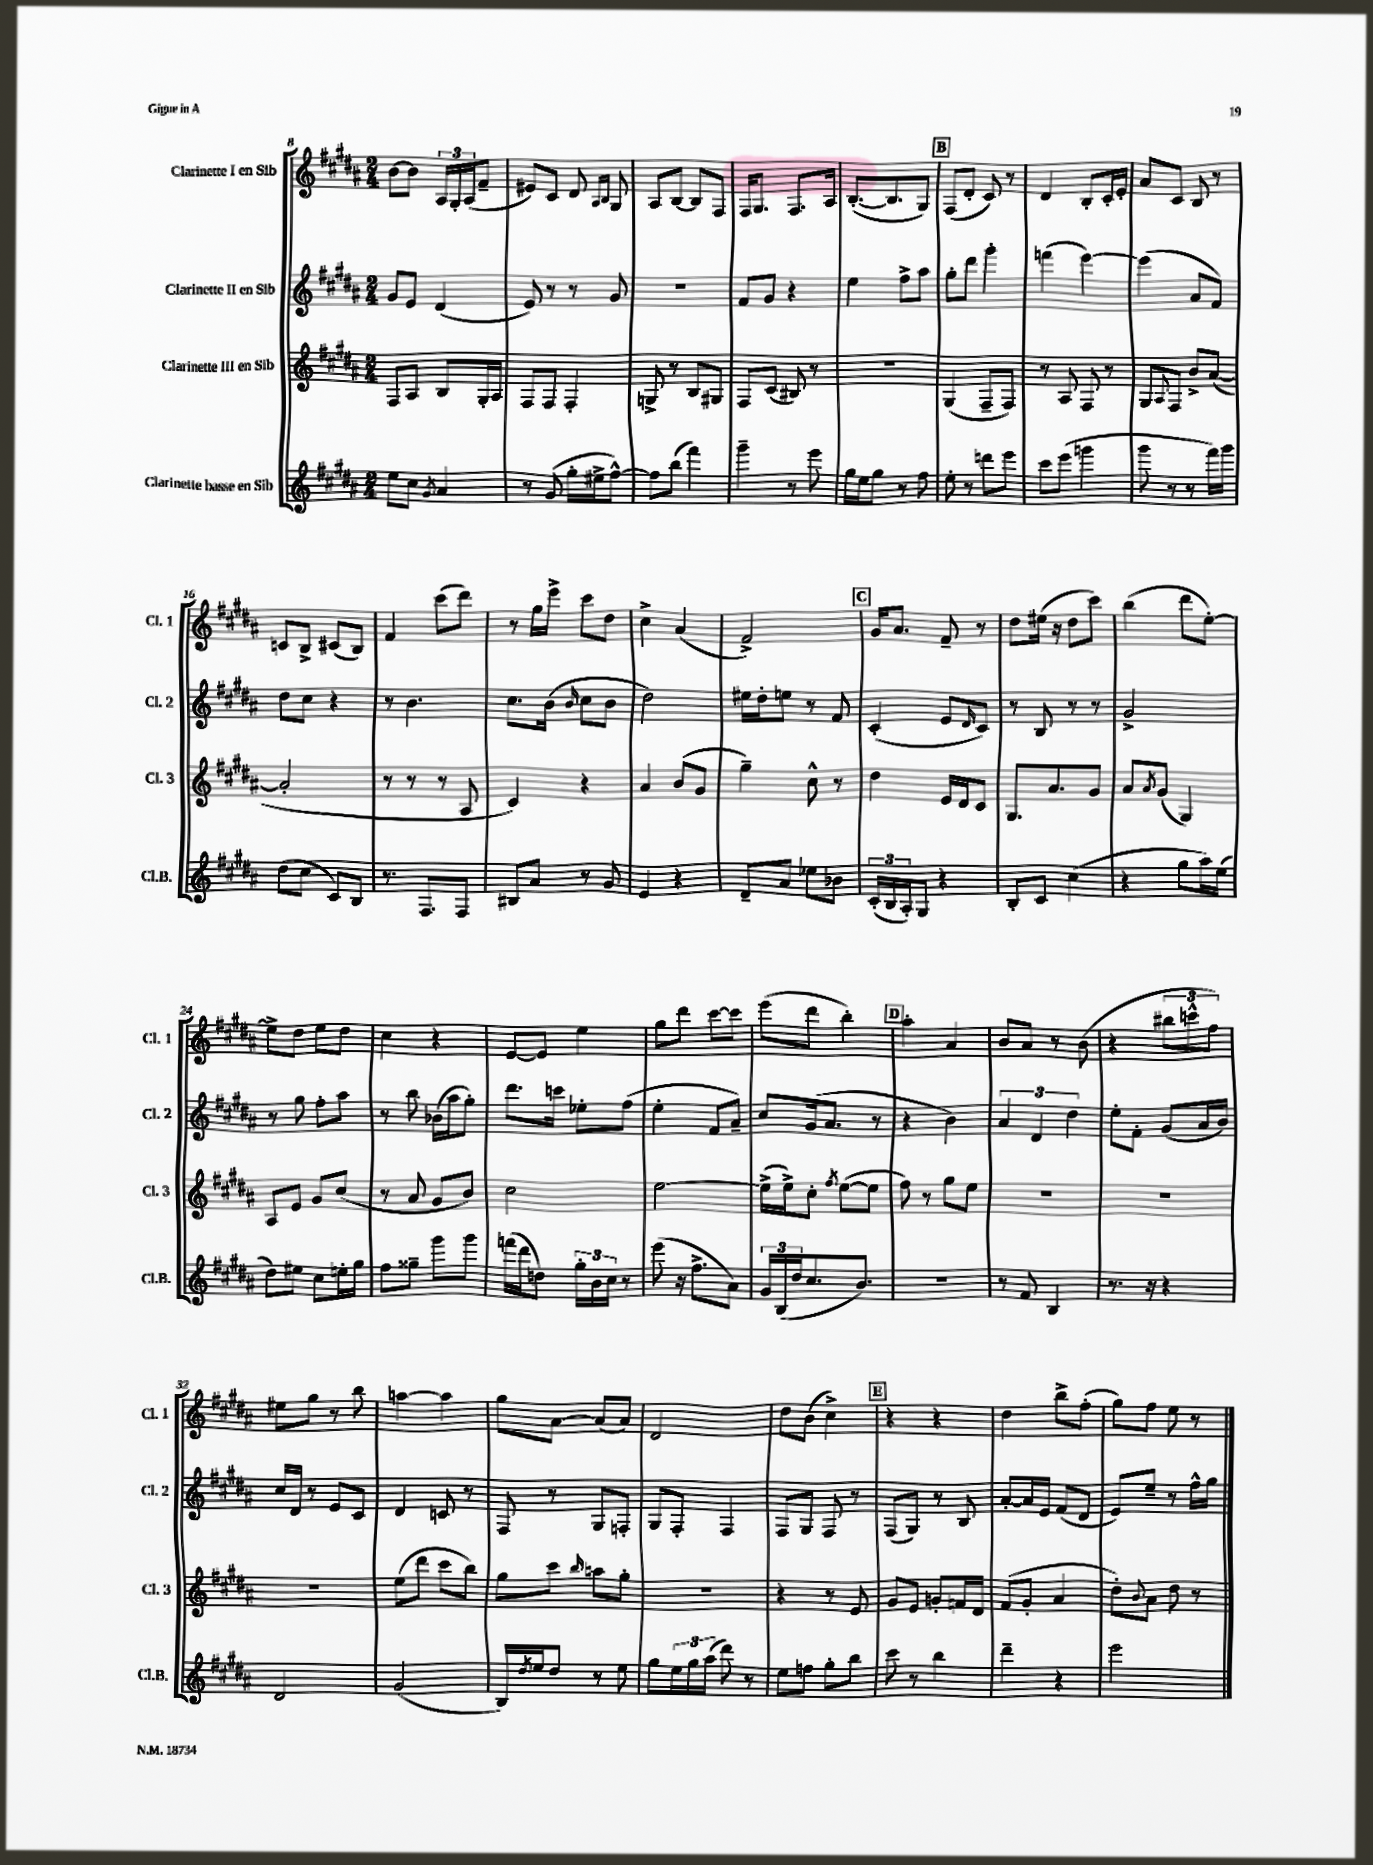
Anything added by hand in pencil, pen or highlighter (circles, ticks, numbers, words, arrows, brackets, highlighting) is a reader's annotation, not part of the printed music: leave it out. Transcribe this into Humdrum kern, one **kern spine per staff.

**kern	**kern	**kern	**kern
*staff4	*staff3	*staff2	*staff1
*clefG2	*clefG2	*clefG2	*clefG2
*k[f#c#g#d#a#]	*k[f#c#g#d#a#]	*k[f#c#g#d#a#]	*k[f#c#g#d#a#]
*M2/4	*M2/4	*M2/4	*M2/4
8ee	8F#	8g#	[8b
8cc#	8A#	8e	8b]
8qg#	.	.	.
4a#	8B	(4d#	24A#
.	.	.	24G#'
.	.	.	(24A#
.	16G#'	.	8f#~
.	16A#	.	.
=	=	=	=
8r	8F#	8e)	8e#)
(8g#	8F#	8r	8c#
16gg#'	4F#'	8r	8d#
16ee#^	.	.	.
.	.	.	16qqA#
.	.	.	16qqB
[8ff#^^)	.	8g#	8G#
=	=	=	=
8ff#]	8G^	2r	8A#
(8bb	8r	.	[8B
4fff#)	8B	.	8B]
.	8G#	.	8F#
=	=	=	=
4ggg#~	8F#	8f#	16F#
.	.	.	8.G#
.	(8c#	8g#	.
8r	8B#)	4r	8.F#
8eee	8r	.	.
.	.	.	16A#
=	=	=	=
16gg#	2r	4ee	([8.B'
16ee	.	.	.
8gg#	.	.	.
.	.	.	8.B]
8r	.	8ff#^	.
8ff#	.	8aa#	8G#)
=	=	=	=
8ee'	(4G#	8gg#'	(8F#
8r	.	8ddd#	8d#'
8ddd	8F#~	4ggg#'	8c#)
8eee	8F#)	.	8r
=	=	=	=
8ccc#	8r	(4fff	4d#
(8eee	8A#	.	.
4ggg	8F#	[4eee)	8B'
.	8r	.	16c#'
.	.	.	16e'
=	=	=	=
8ggg#	8G#	(4eee]	8a#
.	8qqA#	.	.
8r	8F#	.	8c#
8r	8b^	8a#	8B
16fff#)	([8a#	8f#)	8r
16ggg#	.	.	.
=	=	=	=
(8dd#	2a#']	8dd#	8c
8cc#	.	8cc#	8B^
8c#)	.	4r	(8c#
8B	.	.	8B)
=	=	=	=
8.r	8r	8r	4f#
.	8r	4.b	.
8.F#	.	.	.
.	8r	.	(8ccc#
8F#	8A#	.	8ddd#)
=	=	=	=
8B#	4c#)	8.cc#	8r
8a#	.	.	16gg#
.	.	(16b	16eee^
.	.	16qqb	.
8r	4r	8cc#	8ccc#
8g#	.	8b	8dd#
=	=	=	=
4e	4a#	2dd#)	4cc#^
4r	(8b	.	(4a#
.	8g#	.	.
=	=	=	=
8d#~	4gg#~)	16ee#	2f#^)
.	.	16dd#'	.
8a#	.	8ee	.
8ee-	8cc#^^	8r	.
8b-	8r	8f#	.
=	=	=	=
(24c#'	4dd#	(4c#'	16g#
24B	.	.	.
.	.	.	8.a#
24A#')	.	.	.
8G#	.	.	.
4r	16e	8e	8f#~
.	16d#	.	.
.	.	16qqd#	.
.	8c#	8c#)	8r
=	=	=	=
8B'	8.G#	8r	8dd#
8c#	.	8B	(16ee#
.	8.a#	.	16r
(4cc#	.	8r	8dd#
.	8g#	8r	8ccc#)
=	=	=	=
4r	8a#	2g#^	(4bb
.	8qa#	.	.
.	(8g#	.	.
8gg#	4G#)	.	8ddd#
16aa#)	.	.	[8ee')
(16ee	.	.	.
=	=	=	=
8dd#)	8A#	8r	8ee^]
8ee#	8e	8gg#	8dd#
8cc#	8g#	8ff#'	8ee
16ee'	(8cc#	8aa#	8dd#
16gg#	.	.	.
=	=	=	=
8ff#	8r	8r	4cc#
8gg##~	8a#	8bb	.
8ggg#	8g#	(16b-	4r
.	.	16aa#	.
8ggg#	8b)	8gg#')	.
=	=	=	=
(16fff	2cc#	8.ddd#	[8e
16ddd#	.	.	.
8dd)	.	.	8e]
.	.	16ccc	.
24gg#'	.	8ee-'	4ee
24b	.	.	.
24cc#	.	.	.
8r	.	(8ff#	.
=	=	=	=
(8eee	[2ee	4ee'	8gg#
16r	.	.	8ddd#
8.ff#^	.	.	.
.	.	8f#	[8ccc#
8a#)	.	8a#~)	8ccc#]
=	=	=	=
24g#	(16ee^]	8cc#	(8eee
(24B	.	.	.
.	16ee^)	.	.
24dd#	.	.	.
8.cc#	8cc#'	(16g#	8ddd#
.	.	8.a#	.
.	8qff#	.	.
.	([8ee	.	4bb')
8.b)	.	.	.
.	8ee]	8r	.
=	=	=	=
2r	8ff#)	4r	4aa#'
.	8r	.	.
.	8gg#	4b)	4a#
.	8ee	.	.
=	=	=	=
8r	2r	6a#	8b
8f#	.	.	8a#
.	.	6d#	.
4B	.	.	8r
.	.	6dd#	.
.	.	.	(8b
=	=	=	=
8.r	2r	8ee'	4r
.	.	8f#'	.
16r	.	.	.
4r	.	(8g#	12bb#
.	.	.	12ccc^^
.	.	16a#	.
.	.	.	12ff#)
.	.	16b)	.
=	=	=	=
2d#	2r	16cc#	8ee#
.	.	16d#	.
.	.	8r	8gg#
.	.	8e	8r
.	.	8c#	8bb
=	=	=	=
(2g#	(8ee	4d#	[4aa
.	8ddd#	.	.
.	8ccc#	8c	4aa]
.	8bb)	8r	.
=	=	=	=
16B)	8gg#	8F#	8gg#
8qdd#	.	.	.
16ee	.	.	.
8dd#	8ccc#	8r	[8a#
.	16qqbb	.	.
8r	8aa	8G#	(8a#]
8ee	8gg#'	8F'	8a#)
=	=	=	=
8gg#	2r	8G#	2d#
24ee	.	8F#'	.
24gg#	.	.	.
(24aa#	.	.	.
8ddd#)	.	4F#	.
8r	.	.	.
=	=	=	=
8ee	4r	8F#	8dd#
8ff	.	8G#	(8b
8gg#'	8r	8F#	4cc#^)
8bb	8e	8r	.
=	=	=	=
8ccc#	8g#	(8F#	4r
8r	8e	8G#)	.
4bb	8g'	8r	4r
.	16f	8B	.
.	16d#	.	.
=	=	=	=
4ddd#~	(8f#	[8a#'	4dd#
.	8g#'	16a#]	.
.	.	16e	.
4r	4a#	(8f#	8bb^
.	.	8d#	(8ff#'
=	=	=	=
2eee	8dd#')	8e)	8gg#)
.	8qqb	.	.
.	8a#	8ee~	8ff#
.	8dd#	8r	8ee
.	8r	16ff#^^	8r
.	.	16gg#	.
==	==	==	==
*-	*-	*-	*-
